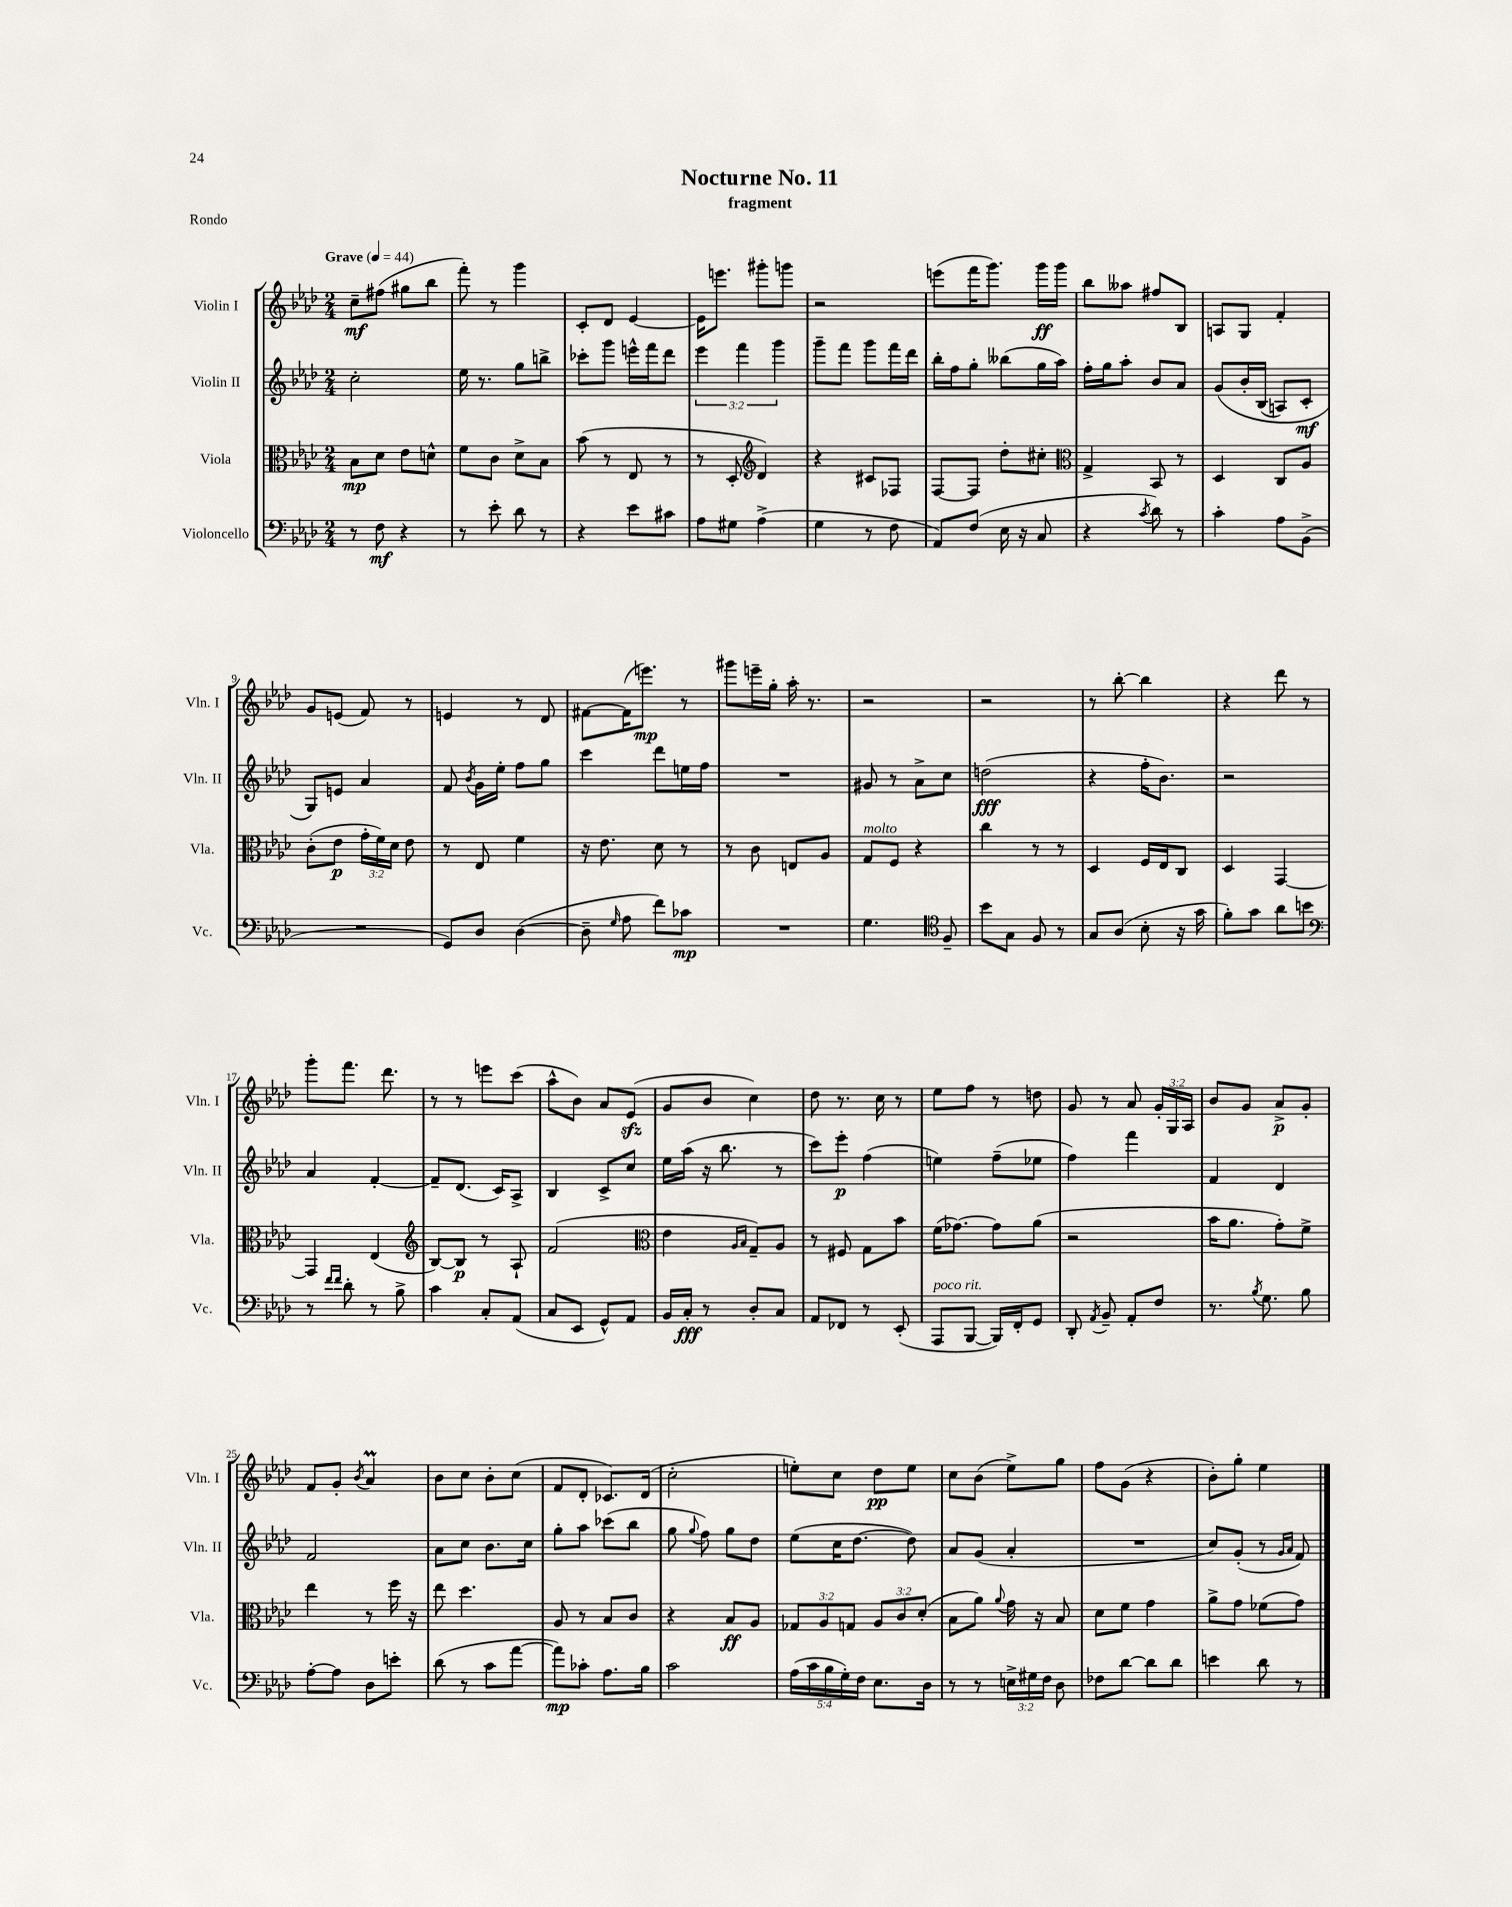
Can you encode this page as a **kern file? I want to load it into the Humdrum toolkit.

**kern	**kern	**kern	**kern
*staff4	*staff3	*staff2	*staff1
*clefF4	*clefC3	*clefG2	*clefG2
*k[b-e-a-d-]	*k[b-e-a-d-]	*k[b-e-a-d-]	*k[b-e-a-d-]
*M2/4	*M2/4	*M2/4	*M2/4
*MM44	*MM44	*MM44	*MM44
8r	8B-	2cc'	8cc~
8F	8d-	.	(8ff#
4r	8e-	.	8gg#
.	8d^^	.	8bb-
=	=	=	=
8r	8f	16ee-	8fff')
.	.	8.r	.
8e-'	8c	.	8r
8d-	8d-^	8gg	4ggg
8r	8B-	8bb^	.
=	=	=	=
4r	(8b-	8ccc-'	8c'
.	8r	8ggg	8d-
8e-	8E-	16eee^^	[4e-
.	.	16fff	.
8c#	8r	8ddd-	.
=	=	=	=
8A-	8r	6eee-	16e-]
.	.	.	8.eee
8G#	8D-'	.	.
.	.	6fff	.
*	*clefG2	*	*
(4A-^	4d-)	.	8ggg#'
.	.	6ggg	.
.	.	.	8ggg
=	=	=	=
4G	4r	8ggg~	2r
.	.	8fff	.
8r	8c#	8ggg	.
8F	8F-	16fff	.
.	.	16ddd-	.
=	=	=	=
8AA-)	[8F	16bb-'	(8eee
.	.	16ff	.
(8F	8F]	8gg'	16fff
.	.	.	8.ggg)
16E-	8dd-'	(8bb--	.
16r	.	.	.
8C	8cc#'	16gg	16ggg
.	.	16aa-)	16ggg
=	=	=	=
*	*clefC3	*	*
4r	4G^	16ff'	8bb-
.	.	16gg	.
.	.	8aa-'	8aa--
8qc	.	.	.
8d-)	8BB-	8b-	8ff#
8r	8r	8a-	8B-
=	=	=	=
4c'	4D-	&(8g	8A
.	.	16b-'	8G
.	.	(16B-	.
8A-	8C	8A)	4f'
(8BB-^	8A-	8c'	.
=	=	=	=
2r	(8c'	8G&)	8g
.	8e-	8e	(8e
.	24g'	4a-	8f)
.	24f)	.	.
.	24d-	.	.
.	8e-	.	8r
=	=	=	=
8GG)	8r	8f	4e
.	.	8qb-	.
8D-	8E-	16g	.
.	.	16ee-'	.
([4D-	4f	8ff	8r
.	.	8gg	8d-
=	=	=	=
8D-~]	16r	4ccc	[8f#
.	8.e-	.	.
16qqG	.	.	.
8A-	.	.	(16f#]
.	.	.	8.eee)
8f)	8d-	8ddd-	.
8c-	8r	16ee	8r
.	.	16ff	.
=	=	=	=
2r	8r	2r	8ggg#
.	8c	.	16eee~
.	.	.	16gg'
.	8E	.	16aa-'
.	.	.	8.r
.	8A-	.	.
=	=	=	=
4.G	8G	8g#	2r
.	8F	8r	.
.	4r	8a-^	.
*clefC4	*	*	*
8F~	.	8cc	.
=	=	=	=
8b-	4cc	(2dd	2r
8G	.	.	.
8F	8r	.	.
8r	8r	.	.
=	=	=	=
8G	4D-	4r	8r
(8A-	.	.	[8bb-'
8B-'	16F	16ff'	4bb-]
.	16E-	8.b-)	.
16r	8C	.	.
16g	.	.	.
=	=	=	=
8f')	4D-	2r	4r
8g	.	.	.
8a-	[4GG	.	8ddd-
8b	.	.	8r
=	=	=	=
*clefF4	*	*	*
8r	4GG]	4a-	8ggg'
16qqf	.	.	.
16qqf	.	.	.
8d-'	.	.	8.fff
8r	(4E-	[4f'	.
.	.	.	8.ddd-
8B-^	.	.	.
=	=	=	=
*	*clefG2	*	*
4c	[8B-)	8f~]	8r
.	8B-]	(8.d-	8r
8C'	8r	.	8eee
.	.	16c)	.
(8AA-	8A-`	8A-^	(8ccc
=	=	=	=
8C	(2f	4B-	8aa-^^
8EE-	.	.	8b-)
8GG^^)	.	8c^	8a-
8AA-	.	8cc	(8e-
=	=	=	=
*	*clefC3	*	*
16BB-	4e-	16ee-	8g
16C'	.	(16aa-	.
8r	.	16r	8b-
.	.	8.bb-	.
.	16qqA-	.	.
.	16qqB-	.	.
8D-'	8G~)	.	4cc)
8C	8A-	8r	.
=	=	=	=
8AA-	8r	8ccc)	8dd-
8FF-	8F#	8eee-'	8.r
8r	8G	(4ff	.
.	.	.	16cc
(8EE-'	8b-	.	8r
=	=	=	=
8AAA-	(16f	4ee)	8ee-
.	[8.g-)	.	.
[8BBB-	.	.	8ff
16BBB-])	8g-]	(8ff~	8r
16FF'	.	.	.
8GG	(8a-	8ee-	8dd
=	=	=	=
8DD-'	2r	4ff)	8g
8qAA-	.	.	.
8BB-~	.	.	8r
8AA-'	.	4fff	8a-
8F	.	.	24g'
.	.	.	24G
.	.	.	24A-
=	=	=	=
8.r	16b-	4f	8b-
.	8.a-	.	.
.	.	.	8g
8qB-	.	.	.
8.G	.	.	.
.	8g')	4d-	8a-^
8B-	8f^	.	8g'
=	=	=	=
[8A-'	4ee-	2f	8f
8A-]	.	.	8g'
.	.	.	8qb-
8D-	8r	.	4a-
8e'	16ff	.	.
.	16r	.	.
=	=	=	=
(8d-	8ee-	8a-	8b-
8r	4.dd-	8cc	8cc
8c	.	8.b-	8b-'
[8a-	.	.	(8cc
.	.	16cc	.
=	=	=	=
8a-])	8A-	8gg'	8f
8c-'	8r	8aa-	8d-'
8.A-	8B-	(8ccc-	8.c-)
.	8c	8bb-	.
16B-	.	.	(16d-
=	=	=	=
2c	4r	8gg	2cc'
.	.	8qqgg	.
.	.	8ff)	.
.	8B-	8gg	.
.	8A-	8dd-	.
=	=	=	=
(20A-	12G-	(8ee-	8ee')
20c	.	.	.
.	12A-	.	.
20B-	.	.	.
.	.	16cc	8cc
20G')	.	.	.
.	12G	.	.
.	.	[8.dd-	.
20F	.	.	.
8.E-	12A-	.	8dd-
.	12c	.	.
.	.	8dd-])	8ee
.	(12d-'	.	.
16D-	.	.	.
=	=	=	=
8r	8B-	8a-	8cc
8r	8a-)	(8g	(8b-
.	8qqa-	.	.
24E^	16g	4a-'	8ee-^)
24G#	.	.	.
.	16r	.	.
24F	.	.	.
8D-	8B-	.	8gg
=	=	=	=
8F-	8d-	2r	8ff
[8d-	8f	.	(8g
8d-]	4g	.	4r
8d-	.	.	.
=	=	=	=
4e	8a-^	8cc)	8b-')
.	8g	(8g'	8gg'
8d-	(8f-	8r	4ee-
.	.	16qqg	.
.	.	16qqa-	.
8r	8g)	8f)	.
==	==	==	==
*-	*-	*-	*-
